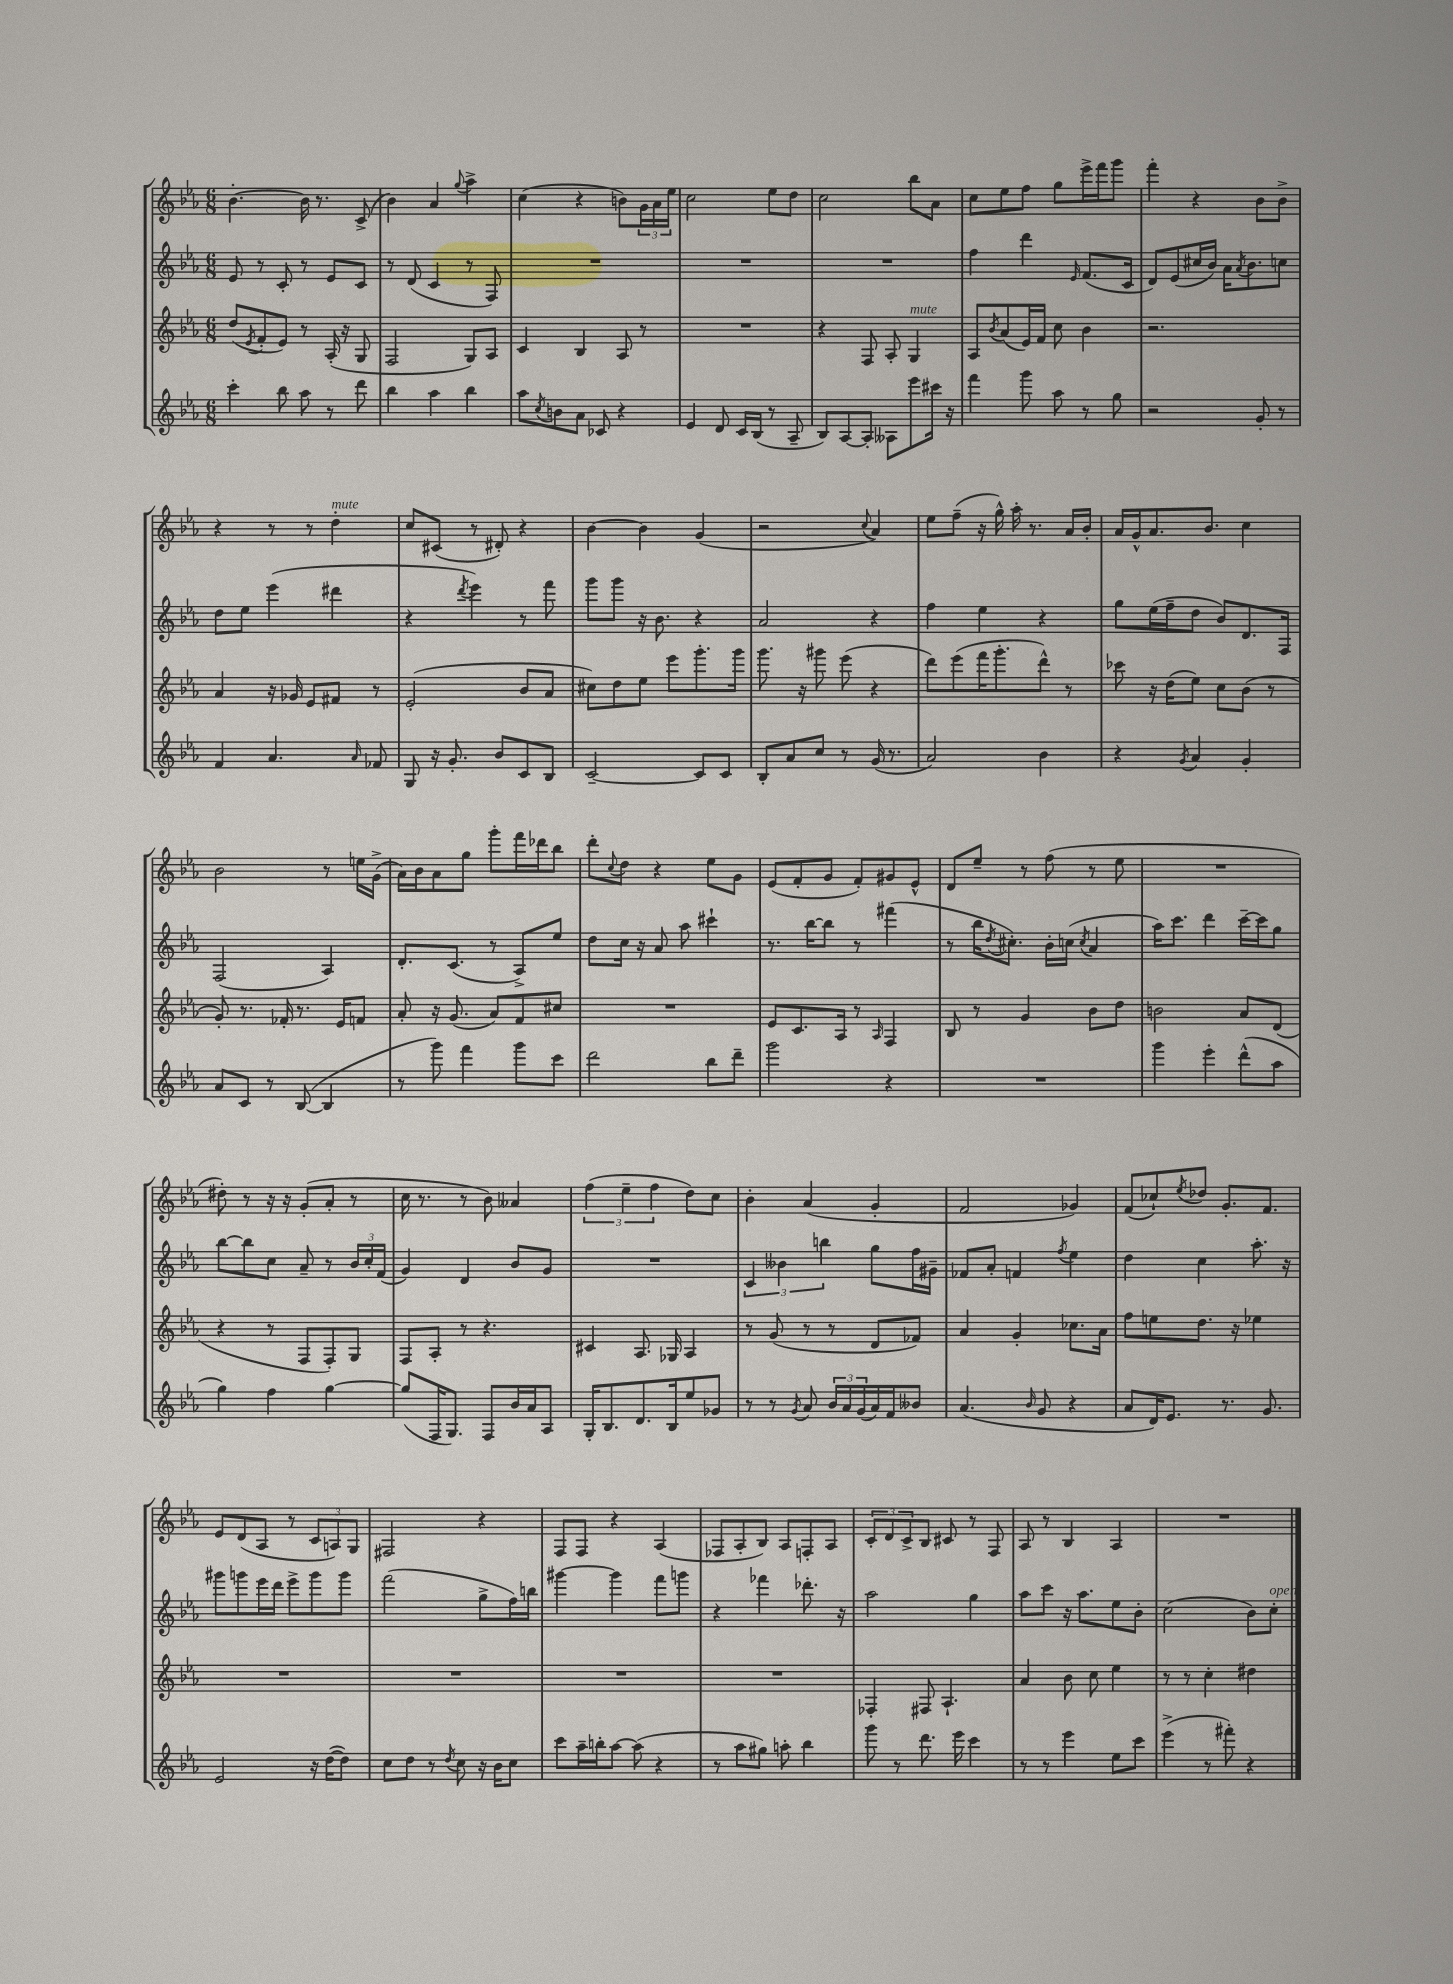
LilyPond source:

<<
\new StaffGroup <<
\new Staff = "s0" {
    \clef treble \key ees \major \numericTimeSignature \time 6/8
    bes'4.~-. bes'16 r8. c'8->( |
    bes'4) aes'4 \appoggiatura { g''8 } aes''4-> |
    c''4( r4 b'8) \tuplet 3/2 { g'16 aes'16 ees''16 } |
    c''2 ees''8 d''8 |
    c''2 bes''8 aes'8 |
    c''8 ees''8 f''8 g''8 ees'''16-> f'''16 g'''8 |
    f'''4-. r4 bes'8 bes'8-> |
    r4 r8 r8 d''4-.^\markup { \italic "mute" } |
    c''8 cis'8( r8 dis'8-.) r4 |
    bes'4~ bes'4 g'4( |
    r2 \appoggiatura { c''8 } aes'4) |
    ees''8 f''8--( r16 g''16-^) aes''16-. r8. aes'16 bes'16-. |
    aes'16 g'16-^ aes'8. bes'8. c''4 |
    bes'2 r8 e''16 g'16->( |
    aes'16) bes'16 aes'8 g''8 g'''8-. f'''16 des'''16 bes''8 |
    d'''8-. \appoggiatura { c''8 } d''8 r4 ees''8 g'8 |
    ees'8( f'8-. g'8 f'8-.) gis'8 ees'8-^ |
    d'8 ees''8-- r8 f''8( r8 ees''8 |
    R2. |
    dis''8-.) r8 r16 r16 g'8-.( aes'8-. r8 |
    c''16 r8. r8 bes'8) aeses'4 |
    \tuplet 3/2 { f''4( ees''4-- f''4 } d''8) c''8 |
    bes'4-. aes'4( g'4-. |
    f'2 ges'4) |
    f'8( ces''8-!) \acciaccatura { ees''8 } des''8 g'8.-. f'8. |
    ees'8 d'8( aes8 r8 \tuplet 3/2 { c'8 a8) g8 } |
    fis2 r4 |
    f8 f8 r4 aes4( |
    fes8 aes8-. bes8) aes8 f8-. aes8 |
    \tuplet 3/2 { c'8-. d'8 c'8-> } bes8 cis'8 r8 f8 |
    aes8 r8 bes4 aes4 |
    R2. \bar "|." |
}
\new Staff = "s1" {
    \clef treble \key ees \major \numericTimeSignature \time 6/8
    ees'8 r8 c'8-. r8 ees'8 c'8 |
    r8 d'8( c'4 r8 f8) |
    R2. |
    R2. |
    R2. |
    f''4 d'''4 \grace { ees'16 } f'8.( c'16 |
    d'8) ees'8( cis''16 bes'16) aes'16 \acciaccatura { aes'8 } bes'8. c''8 |
    d''8 ees''8 ees'''4( dis'''4 |
    r4 \acciaccatura { d'''8 } ees'''4) r8 f'''8 |
    g'''8 g'''8 r16 bes'8. r4 |
    aes'2 r4 |
    f''4 ees''4 r4 |
    g''8 ees''16( f''16-- d''8 bes'8) d'8. f16 |
    f2( aes4) |
    d'8.-. c'8.( r8 aes8->) ees''8 |
    d''8 c''16 r16 aes'8 aes''8 cis'''4-! |
    r8. bes''16~ bes''8 r8 fis'''4( |
    r8 bes''16 \acciaccatura { d''8 } cis''8.-.) bes'16-. c''16( \acciaccatura { c''8 } aes'4 |
    aes''16) c'''8. d'''4 c'''16~-- c'''16 g''8 |
    bes''8~ bes''8 c''8 aes'8-- r8 \tuplet 3/2 { bes'16 c''16-. f'16( } |
    g'4) d'4 bes'8 g'8 |
    R2. |
    \tuplet 3/2 { c'4 beses'4 b''4 } g''8 f''16 gis'16-- |
    fes'8 aes'8-. f'4 \acciaccatura { f''8 } ees''4 |
    d''4 c''4 aes''8.-. r16 |
    gis'''8 g'''8 ees'''16 d'''16 ees'''8-> g'''8 g'''8 |
    f'''2( g''8-> f''16) b''16 |
    gis'''4~ gis'''4 f'''8 g'''8 |
    r4 fes'''4 des'''8.-. r16 |
    aes''2 g''4 |
    aes''8 c'''8 r16 aes''8. ees''8 bes'8-. |
    c''2( bes'8) c''8-.^\markup { \italic "open" } \bar "|." |
}
\new Staff = "s2" {
    \clef treble \key ees \major \numericTimeSignature \time 6/8
    d''8( \acciaccatura { ees'8 } f'8-. ees'8) r8 aes16-.( r16 g8 |
    f2 g8) aes8 |
    c'4 bes4 aes8 r8 |
    R2. |
    r4 f8 aes8-. g4^\markup { \italic "mute" } |
    aes8 \acciaccatura { bes'8 } aes'8( ees'16) f'16 c''8 bes'4 |
    r2. |
    aes'4 r16 ges'16 ees'8 fis'8 r8 |
    ees'2-.( bes'8 aes'8 |
    cis''8) d''8 ees''8 ees'''8 g'''8.-. g'''16 |
    g'''8. r16 gis'''8 ees'''8( r4 |
    d'''8) ees'''8( f'''16 g'''8.-. d'''8-^) r8 |
    ces'''8 r16 d''16( ees''8) c''8 bes'8( r8 |
    g'8-.) r8. fes'16-. r8. ees'16 f'8 |
    aes'8-. r16 g'8.( aes'8) f'8 cis''8 |
    R2. |
    ees'8 c'8. aes16 r8 \grace { aes16 } f4 |
    bes8 r8 g'4 bes'8 d''8 |
    b'2 aes'8 d'8( |
    r4 r8 f8 f8-.) g8 |
    f8 aes8-. r8 r4. |
    cis'4 aes8. ges16 aes4 |
    r8 g'8( r8 r8 d'8 fes'8) |
    aes'4 g'4-. ces''8. aes'16 |
    f''8 e''8 d''8. r16 ees''4 |
    R2. |
    R2. |
    R2. |
    R2. |
    fes4-. fis8 aes4.-! |
    aes'4 bes'8 c''8 ees''4 |
    r8 r8 c''4-. dis''4 \bar "|." |
}
\new Staff = "s3" {
    \clef treble \key ees \major \numericTimeSignature \time 6/8
    c'''4-. bes''8 aes''8 r8 d'''8 |
    bes''4 aes''4 bes''4 |
    aes''8 \acciaccatura { c''8 } b'8 aes'8 ces'8 r4 |
    ees'4 d'8 c'16 bes16( r8 aes8-- |
    bes8) aes8~ aes8-. aeses8 ees'''8 cis'''16 r16 |
    f'''4 g'''8 aes''8 r8 g''8 |
    r2 g'8-. r8 |
    f'4 aes'4. \grace { aes'16 } fes'8 |
    g8 r16 g'8.-. bes'8 c'8 bes8 |
    c'2~-- c'8 c'8 |
    bes8-. aes'8 c''8 r8 g'16( r8. |
    aes'2) bes'4 |
    r4 \acciaccatura { g'8 } aes'4 g'4-. |
    aes'8 c'8 r8 bes8~( bes4 |
    r8 g'''8) f'''4 g'''8 c'''8 |
    d'''2 bes''8 d'''8-- |
    g'''2 r4 |
    R2. |
    g'''4 ees'''4-. d'''8-^( aes''8 |
    g''4) f''4 g''4~ |
    g''8( f16 g8.) f8 bes'16 aes'16 aes8 |
    g16-. bes8. d'8. bes16 ees''8 ges'8 |
    r8 r8 \acciaccatura { g'8 } aes'8 \tuplet 3/2 { bes'16 aes'16 g'16( } aes'16) f'16 beses'8 |
    aes'4.( \grace { bes'16 } g'8 r4 |
    aes'8 d'16) ees'8. r8. g'8. |
    ees'2 r16 d''16~( d''8) |
    c''8 d''8 r8 \acciaccatura { d''8 } c''8 r16 bes'16 c''8 |
    c'''8 aes''16-- b''16-. aes''8~ aes''8( r4 |
    r8 aes''8 gis''8) a''8-. bes''4 |
    g'''8 r8 d'''8. ees'''16 c'''4 |
    r8 r8 ees'''4 ees''8 c'''8 |
    ees'''4->( r8 fis'''8-.) r4 \bar "|." |
}
>>
>>
\layout { \context { \Score \remove "Bar_number_engraver" } }
